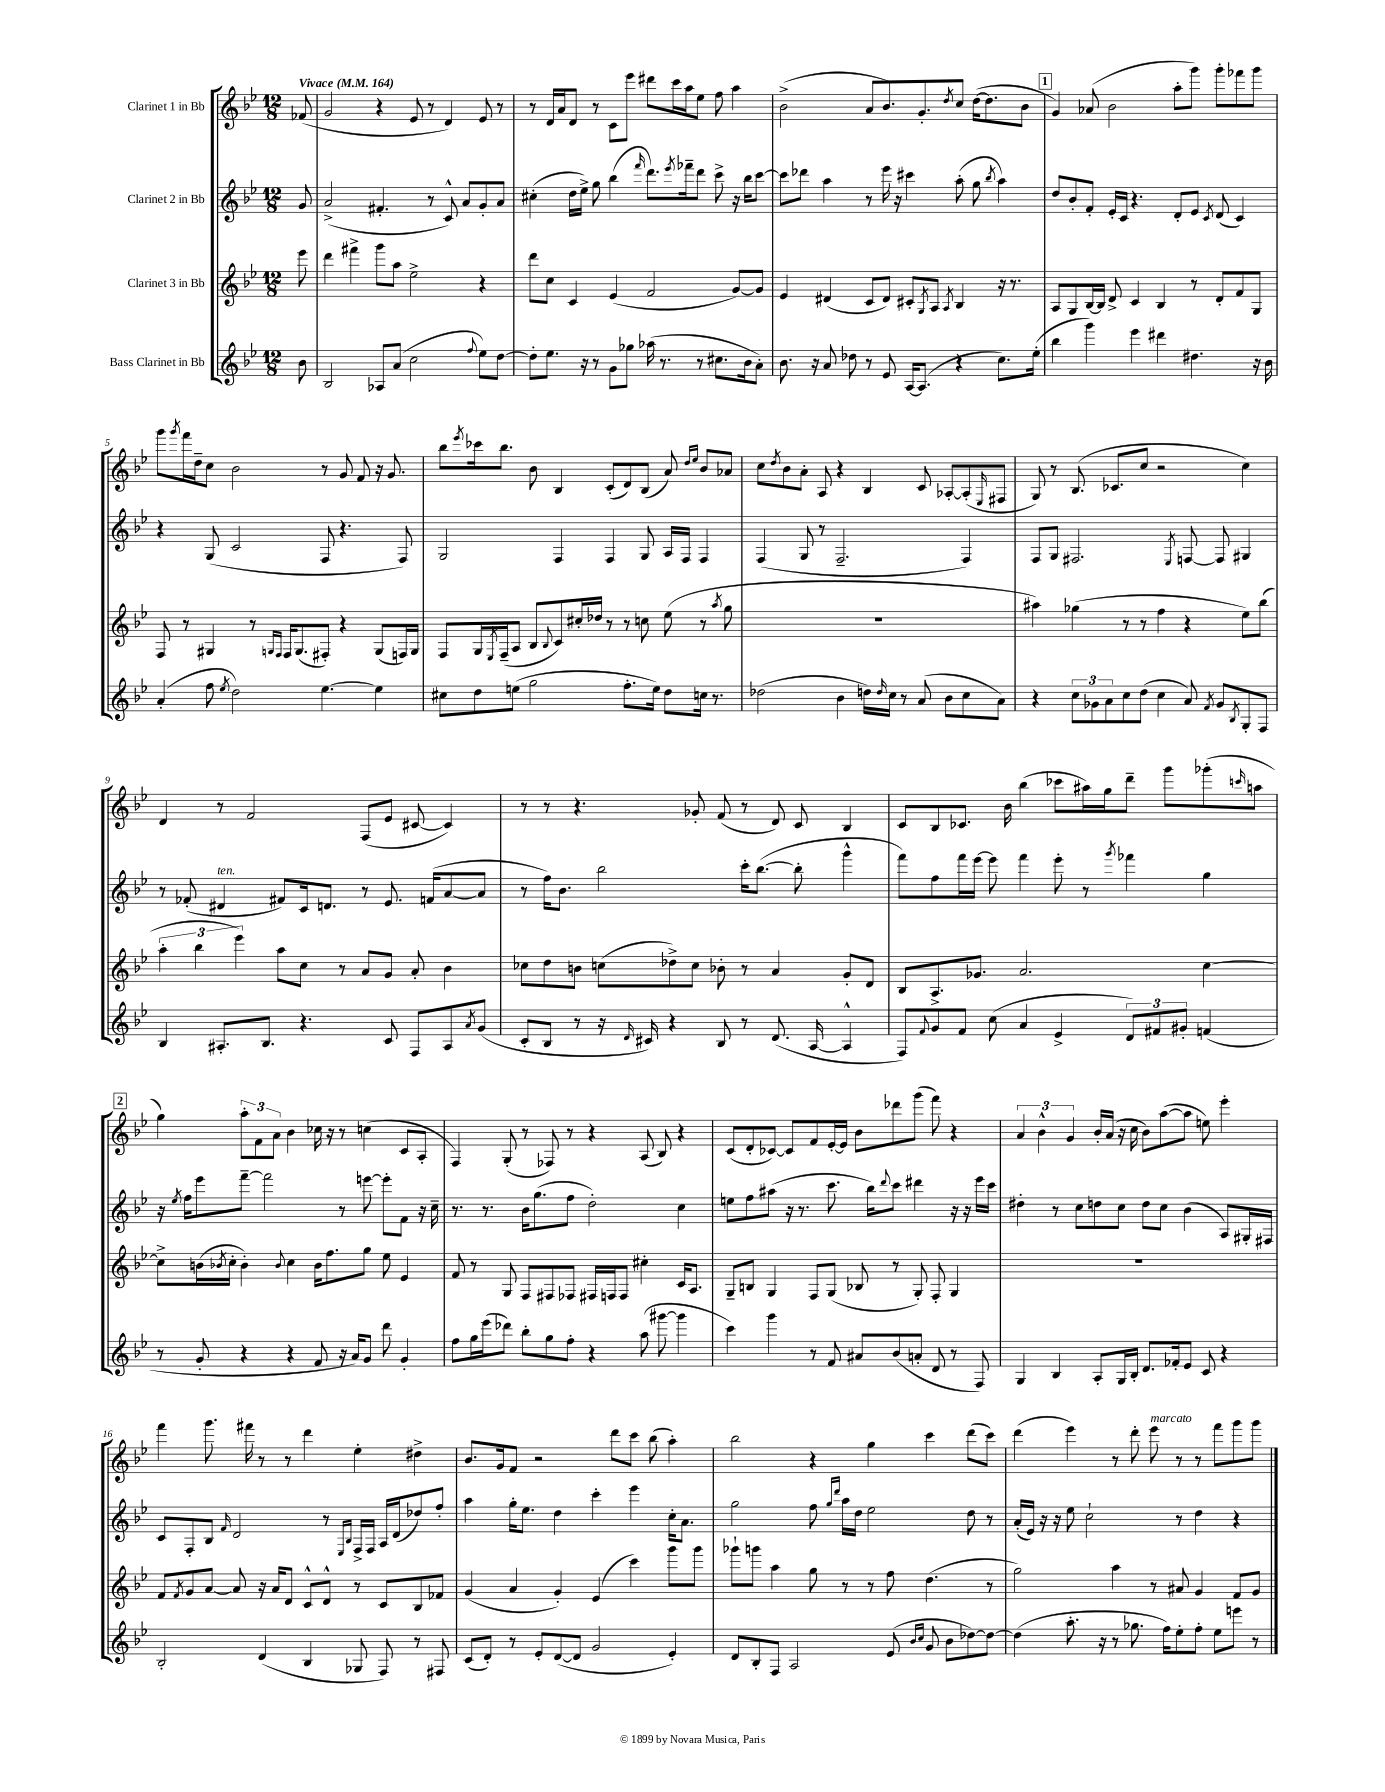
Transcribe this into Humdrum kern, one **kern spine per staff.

**kern	**kern	**kern	**kern
*staff4	*staff3	*staff2	*staff1
*clefG2	*clefG2	*clefG2	*clefG2
*k[b-e-]	*k[b-e-]	*k[b-e-]	*k[b-e-]
*M12/8	*M12/8	*M12/8	*M12/8
*MM164	*MM164	*MM164	*MM164
8b-	8eee-	8g	(8f-
=	=	=	=
2B-	4ddd	(2a^	2g
.	4fff#^	.	.
8A-	8ggg	4.f#'	4r
(8a	8aa	.	.
2cc	2ee-^	.	8e-
.	.	8r	8r
.	.	8c^^)	4d)
.	.	8a	.
8qqff	.	.	.
8ee-)	4r	8g'	8e-
[8dd	.	8a	8r
=	=	=	=
8dd']	8ddd	(4cc#'	8r
8.ee-	8cc	.	16d
.	.	.	16a
.	4c	16dd	8d
16r	.	16ee-^)	.
8r	.	8gg	8r
8g	(4e-	(4bb-	8c
8gg-	.	.	8eee-
.	.	16qqfff	.
(16aa-	2f	8.ddd)	8ddd#
8.r	.	.	.
.	.	.	16ccc
.	.	8qeee-	.
.	.	16fff-~	16aa
8r	.	8ddd	8ee-
8.cc#	.	8ccc^	8ff
.	[8g)	16r	4aa
16b-	.	16bb-	.
8a')	8g]	[8ccc	.
=	=	=	=
8.b-	4e-	8ccc]	(2b-^
.	.	8ddd-	.
16r	.	.	.
8a	(4d#	4aa	.
8dd-	.	.	.
8r	8c	8r	8a
8e-	8d#)	16eee-	8.b-)
.	.	16r	.
[16A	8c#'	4ccc#	.
(8.A]	.	.	8.g'
.	8qG	.	.
.	8A	.	.
.	8qA	.	8qdd
4r	4B-	(8aa'	8cc
.	.	8gg	([16dd
.	.	.	8.dd]
.	.	8qbb-	.
8.cc)	16r	4aa)	.
.	8.r	.	.
.	.	.	8b-
(16ee-'	.	.	.
=	=	=	=
4bb-	8A	8dd	4g)
.	8G	8b-'	.
4ggg)	[16B-	8f'	(8a-
.	16B-]	.	.
.	8d^	16e-'	2b-
.	.	16c	.
4eee-	4c	4.r	.
4ddd#	4B-	.	.
.	.	8d'	8aa'
4.dd#	8r	8e-	8ggg)
.	.	8qc	.
.	8d'	(8d	8ggg'
.	8f	4c)	8fff-
16r	8G	.	8ggg
16b-	.	.	.
=	=	=	=
(4a'	8F	4r	8ggg
.	.	.	8qggg
.	8r	.	16fff
.	.	.	16dd~
8ff	4G#	(8G	8cc
8qee-	.	.	.
2dd)	.	2c	2b-
.	8r	.	.
.	16qqG	.	.
.	16qqF	.	.
.	16F	.	.
.	(8.G	.	.
[4.ee-	8F#')	8F	8r
.	4r	4.r	8g
.	.	.	8f
4ee-]	(8G	.	16r
.	.	.	8.g
.	16F)	8F)	.
.	16G	.	.
=	=	=	=
8cc#	8F	2G	8bb-
.	.	.	8qeee-
8dd	16G	.	16ccc-
.	8qE-	.	.
.	(16F~	.	8.bb-
(8ee	8A	.	.
2gg	8B-	.	8b-
.	8qqB-	.	.
.	8c)	4F	4B-
.	16cc#'	.	.
.	16dd-	.	.
.	8r	4F	(8c'
8.ff'	8r	.	8d)
.	8cc	8G	(8B-
16ee)	.	.	.
8dd	(8ee-	16A	8a)
.	.	16F	.
.	.	.	16qqdd
.	.	.	16qqee-
16cc	8r	4F	8b-
8.r	.	.	.
.	8qaa	.	.
.	8gg	.	8a-
=	=	=	=
(2dd-	1.r	(4F	8cc
.	.	.	8qdd
.	.	.	8b-
.	.	8G	8a'
.	.	8r	8A
4b-	.	2.F~	4r
16dd)	.	.	4B-
16qqdd	.	.	.
16cc	.	.	.
8r	.	.	.
(8a	.	.	8c
8b-	.	.	[8A-'
8cc	.	4F)	(8A-']
.	.	.	16qqE-
8a)	.	.	8F#
=	=	=	=
4r	4aa#)	8F	8G)
.	.	8G	8r
12cc	(4gg-	2.F#	(8.B-
12g-	.	.	.
12a	.	.	.
.	.	.	8.c-
8cc	8r	.	.
(8dd	8r	.	8cc
4cc	4ff	.	2r
.	.	8qE-	.
8a)	4r	[8F	.
8qf	.	.	.
8g-	.	8F]	.
8qB-	.	.	.
8G'	8ee-)	4G#	4cc)
8F	(8bb-	.	.
=	=	=	=
4B-	6aa'	8r	4d
.	.	(8f-'	.
.	6bb-	.	.
8.A#'	.	4d#	8r
.	6eee-)	.	.
.	.	.	2f
8.B-	.	.	.
.	8aa	8f#)	.
4.r	8cc	16c	.
.	.	8.d	.
.	8r	.	.
.	8a	8r	(8F
8c	8g	8.e-	8e-
8F	8a'	.	[8c#
.	.	(16f	.
8A#	4b-	[8a	4c#])
8qa	.	.	.
(8g	.	8a]	.
=	=	=	=
8c'	8cc-	8r	8r
8B-	8dd	16ff)	8r
.	.	8.b-	.
8r	8b	.	4.r
16r	(8cc	2bb-	.
16qqd	.	.	.
16c#)	.	.	.
4r	8dd-^)	.	.
.	8cc	.	8g-'
8B-	8b-'	.	(8f
8r	8r	16ccc'	8r
.	.	([8.bb-	.
(8.d	4a	.	8d)
.	.	8bb-']	8c
[16A	.	.	.
4A^^]	8g'	4ggg^^	4B-
.	8d	.	.
=	=	=	=
8F)	8B-	8fff)	8c
8qqf	.	.	.
8g	8.A^	8ff	8B-
8f	.	16fff	8.c-
.	8.g-	[16eee-	.
(8cc	.	8eee-]	.
.	.	.	16b-
4a	2.a	4fff	(4bb-
4e-^	.	8eee-'	8ccc-
.	.	8r	16aa#)
.	.	.	16gg
.	.	8qggg	.
12d)	.	4fff-	8ddd~
12f#	.	.	.
.	.	.	8ggg
12g#'	.	.	.
(4f	[4cc	4gg	(8ggg-'
.	.	.	16qqccc
.	.	.	8aa
=	=	=	=
8r	8cc^]	16r	4gg)
.	.	8qee-	.
.	.	16ff	.
8g'	(16b	8eee-	.
.	8qb-	.	.
.	16cc'	.	.
4r	4b-')	[8fff~	12aa'
.	.	.	12f
.	.	2fff]	.
.	.	.	12a
.	8qqb-	.	.
4r	4cc	.	4b-
8f	16b-	.	16cc-
.	8.ff	.	16r
16r	.	8r	8r
16a)	.	.	.
8g	8gg	[8eee	(4cc
8ddd	8ee-	8eee']	.
4g'	4e-	8f	8c
.	.	16r	8A'
.	.	16cc~	.
=	=	=	=
8ff	8f	8.r	4F)
16gg	8r	.	.
(16eee-	.	8.r	.
8ddd-)	8G	.	(8G'
8bb-'	8F	16b-	8r
.	.	(8.gg	.
8gg	8F#	.	8F-)
8ff'	8F-	8ff	8r
4r	16F#	2dd')	4r
.	16F	.	.
.	8F	.	.
(8aa	4cc#'	.	(8A
[8ggg#	.	.	8B-)
4ggg#]	16c	4cc	4r
.	8.A	.	.
=	=	=	=
4ccc)	8G~	8ee	(8c
.	8B	8ff	8d'
4ggg	4G	(8aa#	[8c-)
.	.	16r	8c-]
.	.	8.r	.
8r	8F	.	8f
8f	(8G	8.ccc	[16e-'
.	.	.	16e-]
8a#	8B-	.	8b-
.	.	16bb-)	.
.	.	8qqddd	.
(8b-	8r	8ccc	8ddd-
8a'	8G')	4ddd#	(8ggg
8d	8F'	.	8fff)
8r	4G	16r	4r
.	.	16r	.
8F)	.	16eee-	.
.	.	16ccc	.
=	=	=	=
4G	1.r	4dd#'	6a
.	.	.	6b-^^
4B-	.	8r	.
.	.	.	6g
.	.	8cc	.
8A'	.	8dd	16b-'
.	.	.	(16a
16G	.	8cc	16r
16B-'	.	.	16cc
8.d	.	8dd	8b-)
.	.	8cc	([8aa
16f-'	.	.	.
8e-	.	(4b-	8aa]
8c	.	.	8ee)
4r	.	8A)	4eee-'
.	.	16G#'	.
.	.	16F#	.
=	=	=	=
2B-'	8f	8c	4fff
.	8qf	.	.
.	8g	8F'	.
.	[8a	8B-	8.ggg
.	.	16qqf	.
.	8a]	2d	.
.	.	.	16fff#
(4d	16r	.	8r
.	16a	.	.
.	8d	.	8r
4B-	8c^^	.	4ddd
.	8d^^	8r	.
.	.	16qqE-	.
.	.	16qqB-	.
8G-	8r	16F^	4ee-'
.	.	16F	.
8F)	8c	16A	.
.	.	(16d	.
8r	8B-	8dd-)	4dd#^
8F#	8f-	8ff'	.
=	=	=	=
(8c	(4g	4aa	8.b-
8d')	.	.	.
.	.	.	16g
8r	4a	16gg'	8f
.	.	8.ee-	.
8e-'	.	.	2r
([8d	4g')	4dd	.
8d]	.	.	.
2g	(4e-	4ccc'	.
.	.	.	8ddd
.	4ccc)	4eee-	8ccc
.	.	.	(8bb-
4e-')	8ggg	16cc'	4aa')
.	.	8.a	.
.	8ggg	.	.
=	=	=	=
8d	8ggg-`	2gg	2bb-
8B-'	8ggg	.	.
8F	4aa	.	.
2A	.	.	.
.	8gg	8ff	4r
.	.	16qqgg	.
.	.	16qqddd	.
.	8r	16aa	.
.	.	16dd	.
.	8r	2ee-	4gg
(8e-	8ff	.	.
16qqb-	.	.	.
16qqcc	.	.	.
8g	(4.dd	.	4ccc
8b-	.	.	.
[8dd-)	.	8dd	(8ddd
8dd-_	8r	8r	8ccc)
=	=	=	=
(4dd-]	2gg)	(16a'	(4ddd
.	.	16e-)	.
.	.	16r	.
.	.	16r	.
8.aa'	.	8ee-	4eee-)
.	.	2cc`	.
16r	.	.	.
8r	4aa	.	8r
8.gg-	.	.	8ddd'
.	8r	.	8eee-
16ff)	.	.	.
8ee-'	8a#	8r	8r
8ff'	4g	4dd	8r
8ee-	.	.	8fff
8eee	8f	4r	8ggg
8r	8g	.	8ggg
==	==	==	==
*-	*-	*-	*-
